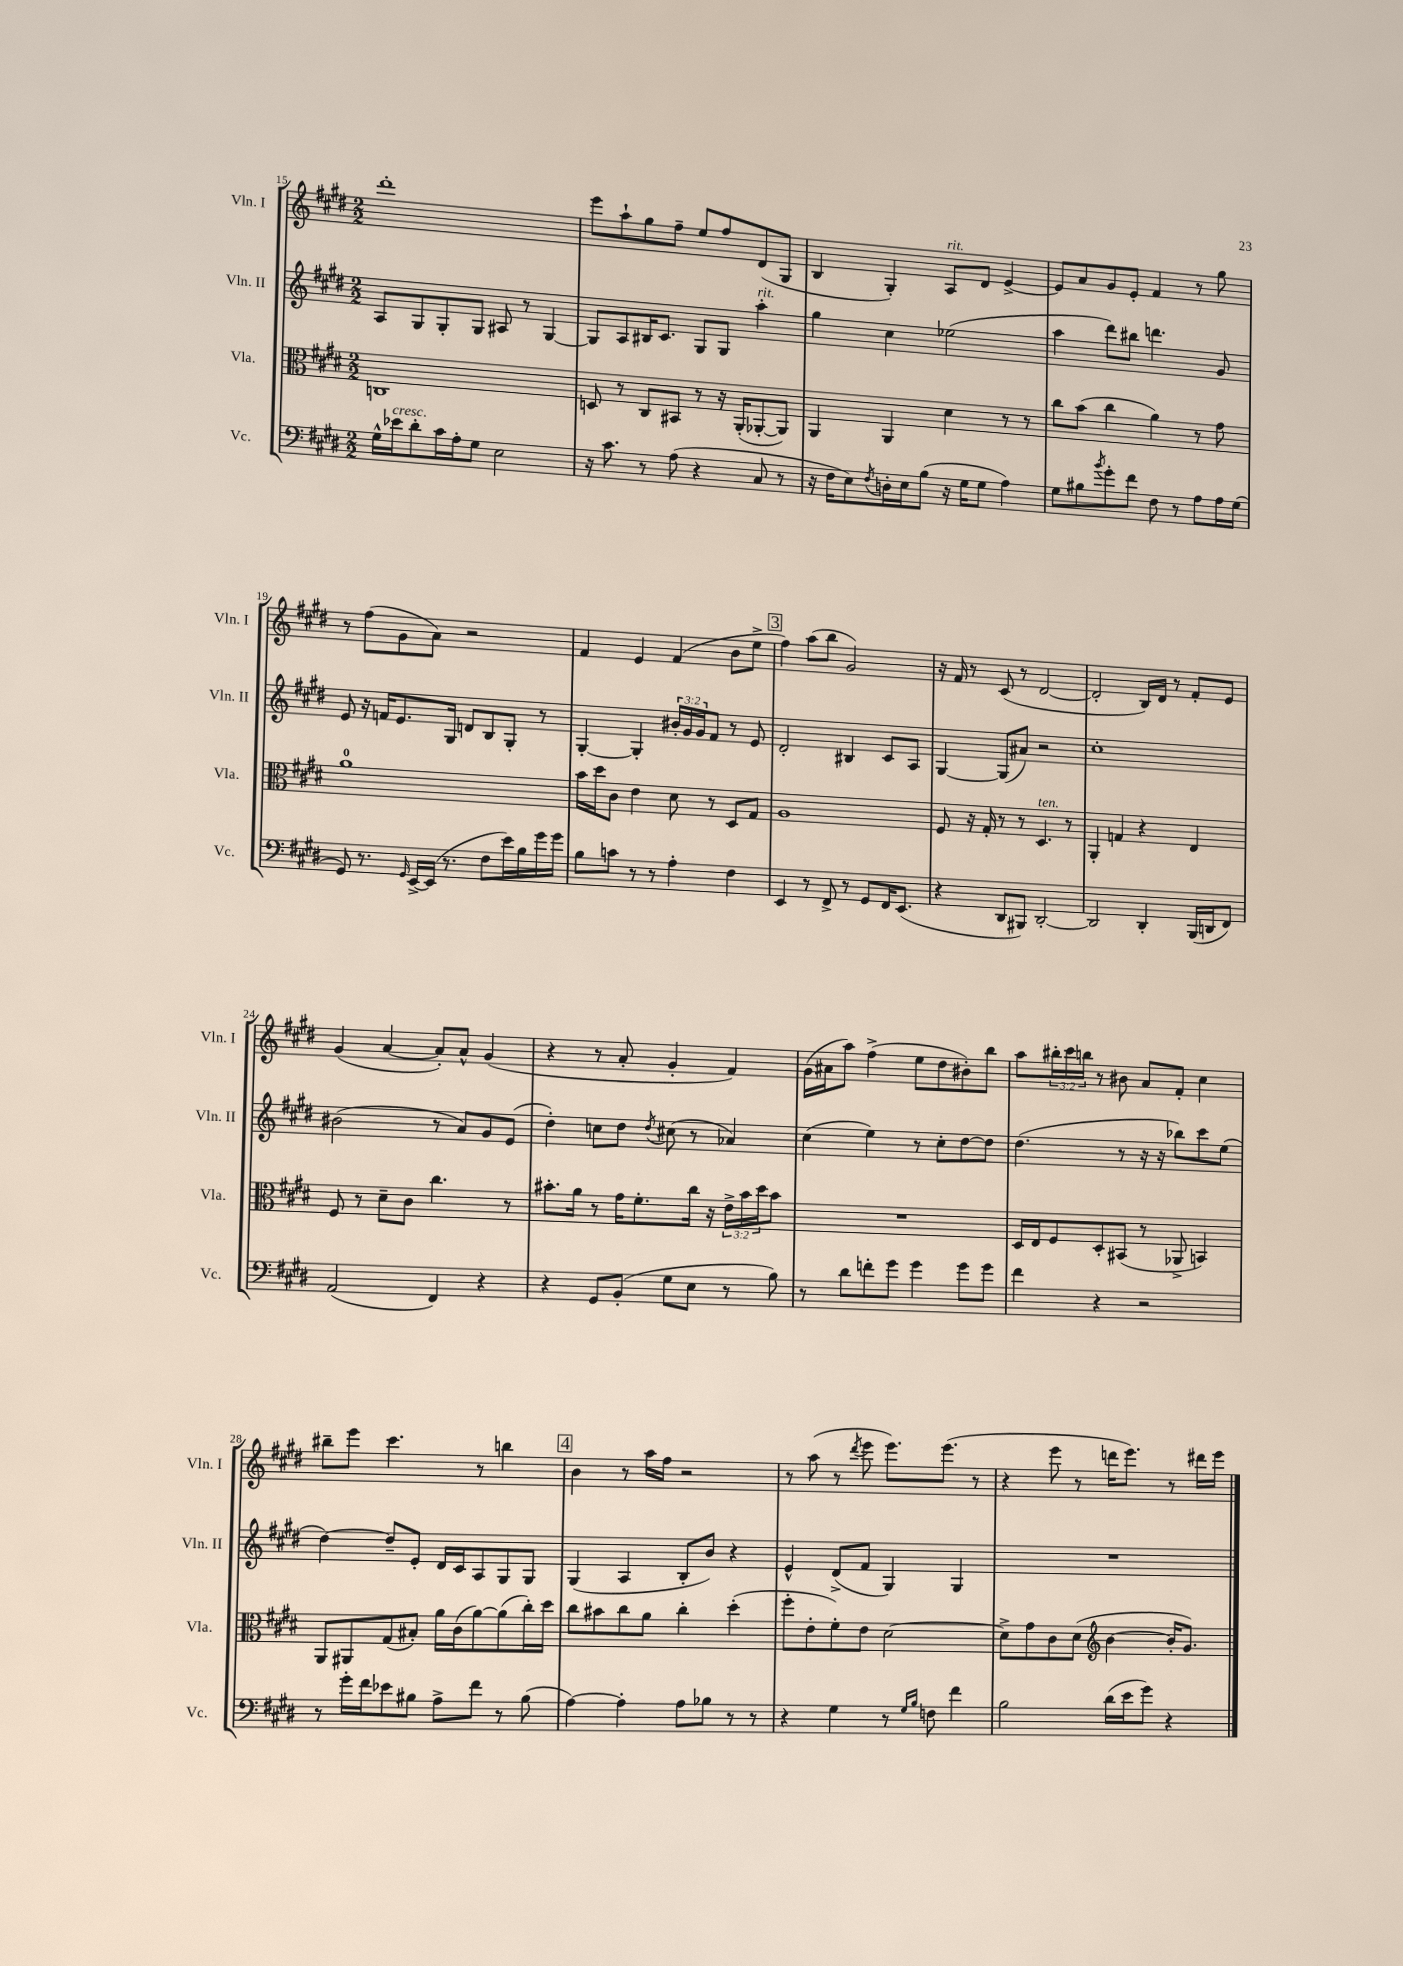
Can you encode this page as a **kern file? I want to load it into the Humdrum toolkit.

**kern	**kern	**kern	**kern
*part4	*part3	*part2	*part1
*staff4	*staff3	*staff2	*staff1
*I"Vc.	*I"Vla.	*I"Vln. II	*I"Vln. I
*I'Vc.	*I'Vla.	*I'Vln. II	*I'Vln. I
*clefF4	*clefC3	*clefG2	*clefG2
*k[f#c#g#d#]	*k[f#c#g#d#]	*k[f#c#g#d#]	*k[f#c#g#d#]
*M2/2	*M2/2	*M2/2	*M2/2
=15	=15	=15	=15
16G#^^\LL	1Cn	8A/L	1ddd#'
!LO:TX:a:i:t=cresc.	!	!	!
16e-X\J	.	.	.
8d#'\	.	8G#/	.
16c#\L	.	8G#'/	.
16A'\J	.	.	.
8G#\J	.	8G#/J	.
2E\	.	8A#X/	.
.	.	8r	.
.	.	[4G#/	.
=16	=16	=16	=16
16r	8Dn/	8G#/L]	8eee\L
8.c#\	.	.	.
.	8r	8A/	8aa`\
8r	8C#/L	16B#X/K	8gg#\
.	.	8.c#/J	.
(8A\	8BB#X/J	.	8ff#~\J
4r	8r	8G#/L	8ee/L
.	16r	8G#/J	8ff#/
.	(16AA'/KL	.	.
!	!	!LO:TX:a:i:t=rit.	!
8C#/	[8AA-X'/	4aa'\	(8d#/
8r	8AA-/J])	.	8G#/J
=17	=17	=17	=17
16r	4AA/	4gg#\	4B/
16F#\KL	.	.	.
8E\)	.	.	.
8qF#/	.	.	.
16Dn'\L	4AA/	4cc#\	4G#'/)
16E\J	.	.	.
(8B\J	.	.	.
!	!	!	!LO:TX:a:i:t=rit.
16r	4d#\	(2ee-X\	8A/L
16G#\KL	.	.	.
8G#\J	.	.	8d#/J
4A\)	8r	.	[4e^/
.	8r	.	.
=18	=18	=18	=18
8G#\L	8cc#\L	4aa\	8e/L]
8B#X\	(8b\J	.	8a/
8qb/	.	.	.
8g#'\	4cc#\	8ddd#\L)	8g#/
8f#\J	.	8bb#X\J	8e'/J
8F#\	4a\)	4.dddn\	4f#/
8r	.	.	.
8A\L	8r	.	8r
16A\L	8g#\	8g#/	8gg#\
(16G#\JJ	.	.	.
!!LO:LB:g=z
=19	=19	=19	=19
8GG#/)	1a	8e/	8r
8.r	.	16r	(8ff#\L
.	.	16fn/KL	.
.	.	8.e/	8g#\
16qqGG#/	.	.	.
[16EE^/LL	.	.	.
(16EE/JJ]	.	.	8a\J)
8.r	.	16G#/Jk	.
.	.	8dn/L	2r
8F#\L	.	8B/	.
16e\L)	.	8G#'/J	.
16B\	.	.	.
16g#\	.	8r	.
16g#\JJ	.	.	.
=20	=20	=20	=20
8B\L	16b\LL	[4G#'/	4f#/
.	16dd#\J	.	.
8cn\J	8c#\J	.	.
8r	4e\	4G#'/]	4e/
8r	.	.	.
4A'\	8d#\	24b#X'/LL	(4f#/
.	.	24g#/	.
.	.	24g#/J	.
.	8r	8f#/J	.
4F#\	8D#/L	8r	8b\L
.	8G#/J	8e/	8ee^\J
!!LO:REH:place=s1:t=3
=21	=21	=21	=21
4EE/	1A	2d#'/	4ff#\)
8r	.	.	(8aa\L
8FF#^/	.	.	8bb\J
8r	.	4B#X/	2g#/)
8GG#/L	.	.	.
16FF#/K	.	8c#/L	.
(8.EE/J	.	.	.
.	.	8A/J	.
=22	=22	=22	=22
4r	8F#/	[4G#/	16r
.	.	.	16f#/
.	16r	.	8r
.	16G#'/	.	.
8DD#/L	8r	(8G#/L]	(8c#/
8BBB#X/J)	8r	8a#X/J)	8r
!	!LO:TX:a:i:t=ten.	!	!
[2DD#'/	4.D#/	2r	[2d#/
.	8r	.	.
=23	=23	=23	=23
2DD#/]	4AA'/	1cc#'	2d#'/]
.	4Gn/	.	.
4DD#'/	4r	.	16B/LL)
.	.	.	16d#/JJ
.	.	.	8r
(16BBB/LL	4E/	.	8f#'/L
16DDn/J	.	.	.
8FF#/J)	.	.	8e/J
!!LO:LB:g=z
=24	=24	=24	=24
(2AA/	8F#/	(2b#X\	(4g#/
.	8r	.	.
.	8d#~\L	.	[4a/
.	8c#\J	.	.
4FF#/)	4.cc#\	8r	8a'/L])
.	.	8a/L)	8a^^/J
4r	.	8g#/	(4g#/
.	8r	(8e/J	.
=25	=25	=25	=25
4r	8.b#X'\L	4dd#'\)	4r
.	16a\Jk	.	.
8GG#/L	8r	8ccn\L	8r
(8BB'/J	16g#\KL	8dd#\J	8a'/
.	8.f#'\	.	.
.	.	8qdd#/	.
8G#\L	.	(8cc#X\	4g#'/
8E\J	16cc#\Jk	8r	.
.	16r	.	.
8r	24e^\LL	4a-X/)	4f#/)
.	24b#\	.	.
.	24dd#\J	.	.
8B\)	8b#\J	.	.
=26	=26	=26	=26
8r	1r	(4cc#\	(16g#\LL
.	.	.	16a#X\J
8d#\L	.	.	8aa\J)
8fn'\	.	4ee\)	(4ff#^\
8g#\J	.	.	.
4g#\	.	8r	8ee\L
.	.	8cc#'\L	8dd#\
8g#\L	.	[8dd#\	8b#X'\)
8g#\J	.	8dd#\J]	8bb\J
=27	=27	=27	=27
4f#\	16D#/LL	(4.dd#\	8aa\L
.	16E/J	.	.
.	8F#/	.	24bb#X'\L
.	.	.	24ccc#\
.	.	.	24bbn\JJ
4r	8D#'/	.	8r
.	(8BB#X/J	8r	8b#X\
2r	8r	16r	8a/L
.	.	16r	.
.	8AA-X^/	8bb-X\L)	8f#'/J
.	4BBn/)	8ccc#\	4cc#\
.	.	(8ee\J	.
!!LO:LB:g=z
=28	=28	=28	=28
8r	8AA/L	[4dd#\)	8bb#X~\L
16g#'\LL	8AA#X/	.	8eee\J
16f#\J	.	.	.
8e-X\	(8G#/	8dd#~/L]	4.ccc#\
8B#X\J	8B#X'/J)	8e'/J	.
8A^\L	16a\LL	16d#/LL	.
.	(16c#\J	16c#/J	.
8f#\J	[8a\)	8A/	8r
8r	(8a\]	8G#/	4bbn\
(8B#\	16cc#'\L)	8G#/J	.
.	16dd#\JJ	.	.
!!LO:REH:place=s1:t=4
=29	=29	=29	=29
[4A\)	8cc#\L	(4G#/	4b\
.	8b#X\	.	.
4A'\]	8cc#\	4A/	8r
.	8a\J	.	16aa\LL
.	.	.	16ff#\JJ
8A\L	4cc#'\	8B'/L	2r
8B-X\J	.	8b/J)	.
8r	(4dd#'\	4r	.
8r	.	.	.
=30	=30	=30	=30
4r	8ff#'\L	4e^^/	8r
.	8e'\	.	(8aa\
4G#\	8f#'\)	(8d#^/L	8r
.	.	.	8qddd#/
.	8e\J	8f#/J	8eee\
8r	[2d#\	4G#/)	8.eee\L)
16qqG#/LL	.	.	.
16qqB/JJ	.	.	.
8Fn\	.	.	.
.	.	.	(8.eee\J
4f#\	.	4G#/	.
.	.	.	8r
=31	=31	=31	=31
2B\	8d#^\L]	1r	4r
.	8g#\	.	.
.	8c#\	.	8eee\
.	(8d#\J	.	8r
*	*clefG2	*	*
(16d#\LL	[4b\	.	16dddn\KL
16e\J	.	.	8.eee\J)
8g#\J)	.	.	.
4r	16b'/KL]	.	8r
.	8.g#/J)	.	.
.	.	.	16ddd#X\LL
.	.	.	16eee\JJ
==	==	==	==
*-	*-	*-	*-
